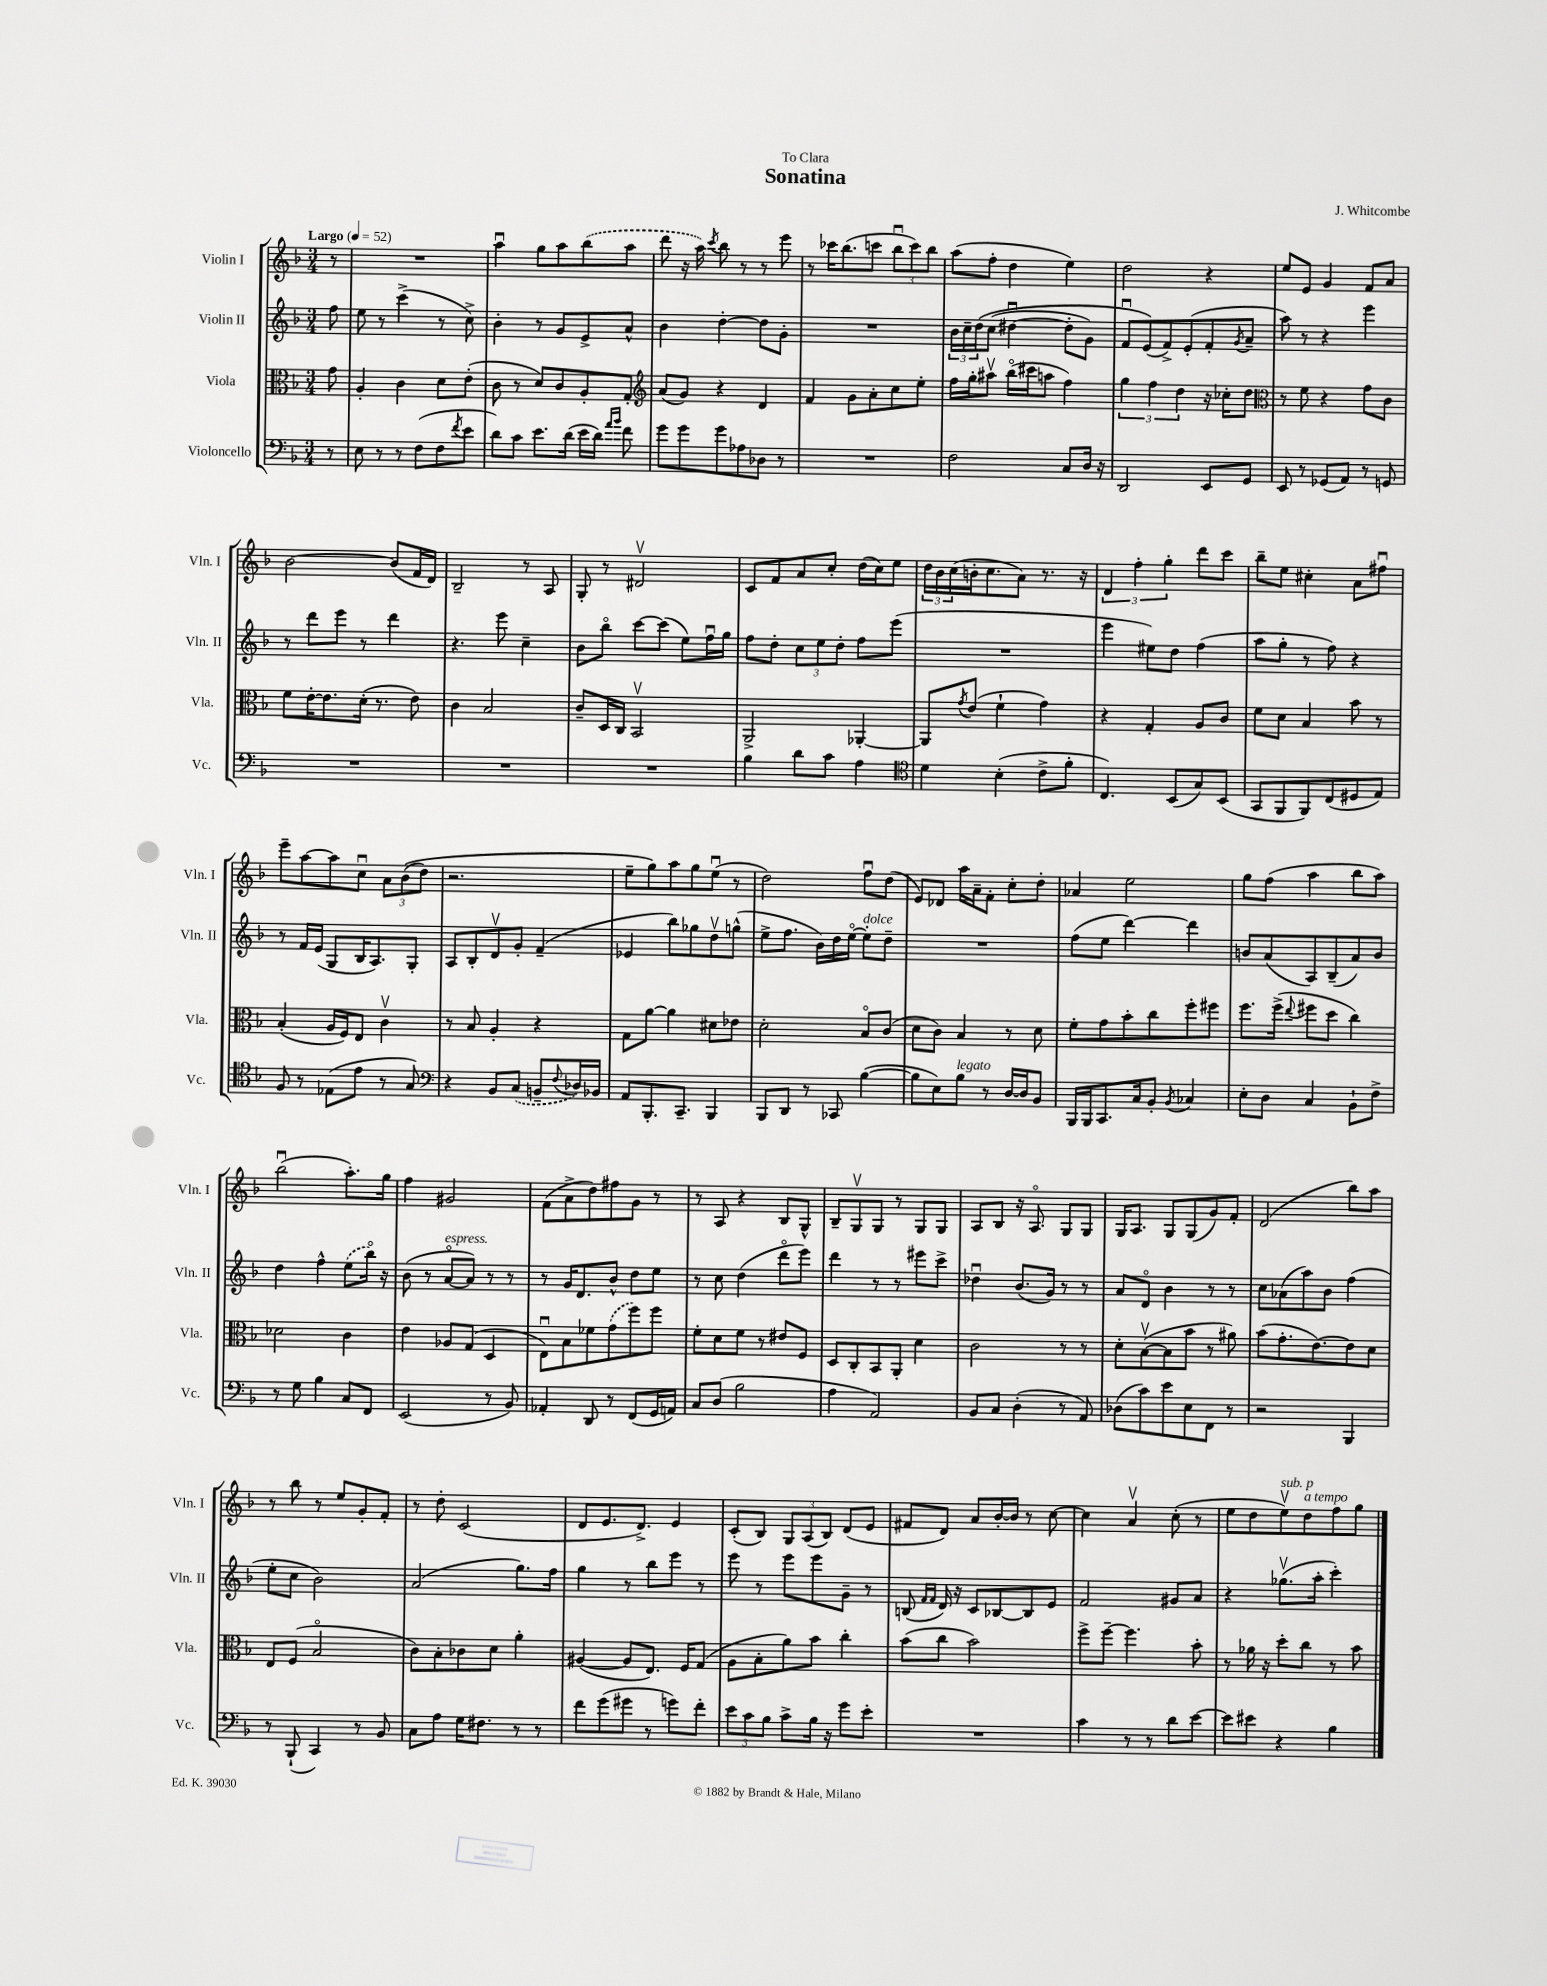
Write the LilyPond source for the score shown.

\header { title = "Sonatina" composer = "J. Whitcombe" dedication = "To Clara" }
<<
\new StaffGroup <<
\new Staff = "s0" \with { instrumentName = "Violin I" shortInstrumentName = "Vln. I" } {
    \clef treble \key f \major \numericTimeSignature \time 3/4 \partial 8 \tempo "Largo" 4 = 52
    r8 |
    R2. |
    a''4\downbow g''8 a''8 \once \slurDashed bes''8( a''8 |
    d'''8 r16 a''16) \acciaccatura { c'''8 } bes''8 r8 r8 e'''8 |
    r8 ces'''16 bes''8.( c'''8 \tuplet 3/2 { bes''8\downbow c'''8) bes''8 } |
    a''8( f''8-. d''4 e''4) |
    d''2 r4 |
    e''8 e'8 g'4 f'8 a'8 |
    bes'2~ bes'8( f'16 d'16) |
    bes2-- r8 a8 |
    g8-. r8 dis'2\upbow |
    c'8 f'8 a'8 c''8-. d''16( c''16) e''8 |
    \tuplet 3/2 { d''16 bes'16 c''16( } b'16-. c''8. a'8) r8. r16 |
    \tuplet 3/2 { d'4 f''4-. g''4-. } d'''8 c'''8 |
    bes''8-- e''8 cis''4-. a'8 fis''8\downbow |
    e'''8-- a''8~ a''8 c''8\downbow \tuplet 3/2 { a'8 bes'8(\( d''8) } |
    r2. |
    e''8-- g''8\) a''8 g''8 e''8\downbow( r8 |
    d''2) f''8\downbow d''8( |
    e'8) des'8 a''16 a'16-- f'8-. c''8-. d''8-. |
    aes'4 e''2 |
    g''8 f''8( a''4 bes''8 a''8) |
    bes''2\downbow( a''8.-.) g''16 |
    f''4 gis'2 |
    f'8( a'8-> d''8) fis''8 g'8 r8 |
    r8 a8 r4 bes8 g8-^ |
    bes8-- g8\upbow g8 r8 g8 g8 |
    a8 bes8 r16 a8.\flageolet g8 g8 |
    g16 a8. g8 g8( g'8) f'8-. |
    d'2( bes''8) a''8 |
    r8 bes''8 r8 e''8 g'8-. f'8-. |
    r8 d''8-. c'2( |
    d'8 e'8. d'8.->) e'4 |
    c'8-.( bes8) \tuplet 3/2 { g8 a8( bes8) } d'8( e'8 |
    fis'8 d'8) a'8 bes'16~-. bes'16 r8 c''8~ |
    c''4 a'4\upbow c''8-.( r8 |
    e''8 d''8 e''8\upbow^\markup { \italic "sub. p" }) d''8^\markup { \italic "a tempo" } f''8 g''8 \bar "|." |
}
\new Staff = "s1" \with { instrumentName = "Violin II" shortInstrumentName = "Vln. II" } {
    \clef treble \key f \major \numericTimeSignature \time 3/4 \partial 8
    f''8 |
    e''8 r8 c'''4->( r8 c''8->) |
    bes'4-. r8 g'8 e'8-> a'8-^ |
    bes'4 d''4~-. d''8 g'8-. |
    R2. |
    \tuplet 3/2 { bes'16 c''16-- d''16\( } c''8( dis''4~\downbow dis''8-. g'8) |
    f'8\downbow e'8(\) f'8->) e'8-.( f'8-. \acciaccatura { g'8 } a'8-- |
    a''8) r8 r4 e'''4 |
    r8 d'''8 e'''8 r8 d'''4 |
    r4. e'''8 c''4-- |
    bes'8 bes''8\flageolet c'''8~ c'''8( e''8) f''16\downbow g''16 |
    f''8 d''8-. \tuplet 3/2 { c''8 e''8 d''8-. } f''8 e'''8( |
    R2. |
    e'''4 eis''8) d''8 f''4( |
    a''8 g''8-. r8 f''8) r4 |
    r8 f'16 e'16( g8 bes16 a8.) g8-. |
    a8 bes8-. d'8\upbow g'8-. f'4--( |
    ees'4 bes''8) ges''8 d''8\upbow g''8-^( |
    e''8-> f''8. bes'16) d''16 e''16~\flageolet e''8-.^\markup { \italic "dolce" } d''8-- |
    R2. |
    f''8( e''8 d'''4~) d'''4 |
    b'8 a'8( a8) bes8--( a'8) b'8 |
    d''4 f''4-^ \once \slurDashed e''8( bes''16\flageolet) r16 |
    bes'8( r8 a'8~\flageolet^\markup { \italic "espress." } a'8) r8 r8 |
    r8 g'16 d'8. bes'8-^ d''8 e''8 |
    r8 c''8 d''4( d'''8\flageolet e'''8) |
    d'''4 r8 r8 eis'''8 c'''8-> |
    des''4\downbow bes'8.( g'16) r8 r8 |
    a'8 d'8\flageolet bes'4 r8 r8 |
    c''8 aes'8( a''8) bes'8 f''4( |
    e''8-. c''8 bes'2) |
    a'2( g''8.) f''16 |
    g''4 r8 bes''8 e'''8 r8 |
    e'''8 r8 e'''8 e'''8 g'8-- r8 |
    b8( \grace { f'16 f'16 } d'16) r16 c'8 bes8~ bes8 e'8 |
    f'2 gis'8 a'8 |
    r4 ges''8.\upbow( a''16-. c'''4-.) \bar "|." |
}
\new Staff = "s2" \with { instrumentName = "Viola" shortInstrumentName = "Vla." } {
    \clef alto \key f \major \numericTimeSignature \time 3/4 \partial 8
    g'8 |
    a4-. c'4 d'8 e'8-.( |
    c'8 r8 d'8) c'8 a8-. g8-. |
    \clef treble a'8( g'8) r4 d'4 |
    f'4 g'8 a'8-. c''8 e''8-. |
    f''16 g''16-. ais''8\upbow bes''16\flageolet( cis'''16 a''8 f''4) |
    \tuplet 3/2 { g''4 f''4 d''4 } r16 ces''16-. d''8 |
    \clef alto r8 f'8 r4 g'8 c'8 |
    f'8 e'16~-. e'8. d'16-.( r8. e'8) |
    c'4 bes2 |
    c'8-- d16 c16 bes,2\upbow |
    a,2-> aes,4~-. |
    aes,8 \acciaccatura { g'8 } e'8( f'4-! g'4) |
    r4 g4-. a8 c'8 |
    f'8 d'8 bes4 bes'8 r8 |
    bes4-.( a16 f16) e8 c'4\upbow |
    r8 bes8 a4-. r4 |
    g8 a'8~ a'4 dis'8 ees'8 |
    d'2-. bes8\flageolet c'8( |
    d'8 c'8) bes4 r8 d'8 |
    f'8-. g'8 bes'8-. c''8 f''8-. fis''8 |
    f''8. f''16->( \appoggiatura { e''8 } fis''8 d''8 c''4) |
    des'2 c'4 |
    e'4 aes8 g8( d4 |
    e8\downbow) bes8 fes'8 \once \slurDashed g'8( f''8) f''8 |
    f'8-. d'8 f'8 r8 eis'8 f8 |
    d8 c8-. bes,8 a,8-. d'4 |
    c'2 r8 r8 |
    d'8-. bes8~\upbow( bes8 bes'8 r8 ais'8) |
    bes'8( g'8.-. e'8.~) e'8 d'8 |
    e8 f8( bes2\flageolet |
    c'8) bes8-. ces'8 d'8 a'4-. |
    ais4~( ais8 e8.) f16 g8( |
    a8 bes8-. a'8) bes'8 c''4-. |
    bes'8( c''8 bes'2) |
    f''8-> f''8~-- f''4. bes'8-. |
    r8 aes'16 r16 d''8-. c''8 r8 bes'8 \bar "|." |
}
\new Staff = "s3" \with { instrumentName = "Violoncello" shortInstrumentName = "Vc." } {
    \clef bass \key f \major \numericTimeSignature \time 3/4 \partial 8
    r8 |
    e8 r8 r8 f8( f8 \acciaccatura { f'8 } e'8 |
    d'8) c'8 e'8. d'16( e'16 d'16) \grace { a'16 bes'16 } f'8 |
    g'8 g'8 g'8 aes8 des8 r8 |
    R2. |
    f2 c8 d16 r16 |
    d,2 e,8 g,8 |
    e,8 r8 ges,8( a,8) r8 g,8 |
    R2. |
    R2. |
    R2. |
    bes4 d'8 c'8 a4 |
    \clef tenor d'4 bes4-.( c'8-> f'8-. |
    c4.) bes,8( g8) bes,8( |
    g,8 f,8 f,8) c8( dis8 e8) |
    f8 r8 ees8( e'8 r8 g8) |
    \clef bass r4 bes,8 \once \slurDashed c8( b,8-- \appoggiatura { f8 } des16) bes,16 |
    a,8 bes,,8.-. c,8.-- bes,,4 |
    bes,,8 d,8 r8 ces,8 bes4~( |
    bes8 e8) bes8^\markup { \italic "legato" } r8 d16~ d16 bes,8 |
    bes,,16 bes,,16 c,8. c16 bes,8-. \acciaccatura { bes,8 } ces4 |
    e8-. d8 c4 bes,8-! f8-> |
    r8 g8 bes4 c8 f,8 |
    e,2( r8 bes,8) |
    aes,4-. d,8 r8 f,8( g,16 a,16) |
    c8 d8( bes2 |
    a4 a,2) |
    bes,8 c8 d4-.( r8 a,8) |
    des8( c'8) e'8 e8 f,8 r8 |
    r2 bes,,4 |
    r8 bes,,8-!( c,4) r8 bes,8 |
    c8 a8 g16 fis8. r8 r8 |
    f'8 g'8( gis'8 r8 g'8) f'8-. |
    \tuplet 3/2 { e'8 c'8 bes8 } c'8-> bes16 r16 g'8 e'8-. |
    R2. |
    c'4 r8 r8 d'8 e'8~ |
    e'8 eis'8 r4 bes4 \bar "|." |
}
>>
>>
\layout { \context { \Score \remove "Bar_number_engraver" } }
